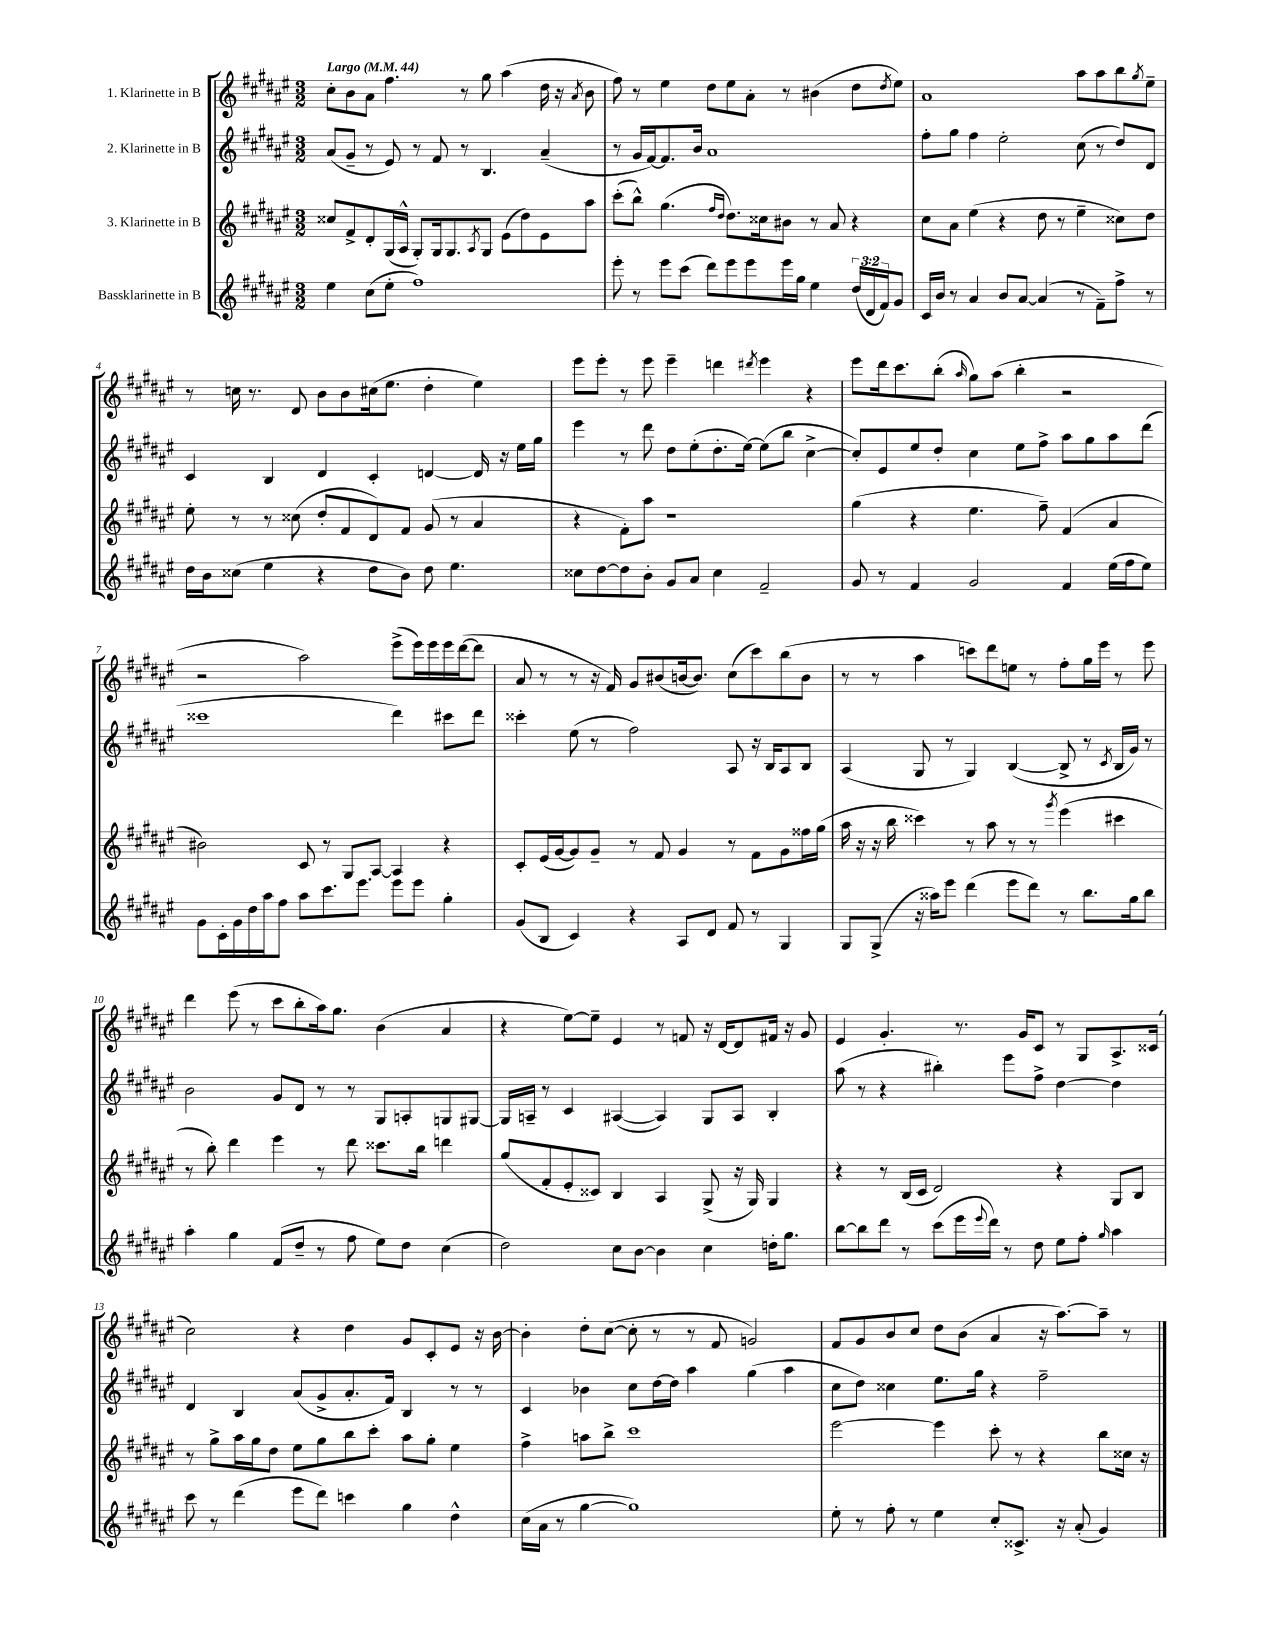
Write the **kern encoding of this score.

**kern	**kern	**kern	**kern
*part4	*part3	*part2	*part1
*staff4	*staff3	*staff2	*staff1
*I"Bassklarinette in B	*I"3. Klarinette in B	*I"2. Klarinette in B	*I"1. Klarinette in B
*clefG2	*clefG2	*clefG2	*clefG2
*k[f#c#g#d#a#e#]	*k[f#c#g#d#a#e#]	*k[f#c#g#d#a#e#]	*k[f#c#g#d#a#e#]
*M3/2	*M3/2	*M3/2	*M3/2
*MM44	*MM44	*MM44	*MM44
=1	=1	=1	=1
!	!	!	!LO:TX:a:B:t=Largo
4ee#\	8cc##X/L	(8a#/L	8cc#'\L
.	8f#^/	8g#~/J	8b\
(8cc#\L	8d#'/	8r	8a#\J
8ee#'\J	(16G#/L	8e#/)	4.ff#\
.	16A#^^/JJ	.	.
1ff#)	8G#'/L)	8r	.
.	16G#/k	8f#/	.
.	8.G#/	.	.
.	.	8r	8r
.	8qA#/	.	.
.	8G#/J	4.B/	8gg#\
.	(8e#\L	.	(4aa#\
.	8dd#\)	.	.
.	8e#\	(4a#~/	16dd#\
.	.	.	16r
.	.	.	8qa#/
.	8aa#\J	.	8b\
=2	=2	=2	=2
8eee#'\	(8ccc#'\L	8r	8ff#\)
8r	8bb^^\J)	16g#/LL	8r
.	.	[16f#/J)	.
8eee#\L	(4.gg#\	8.f#/]	4ee#\
(8ccc#\J	.	.	.
.	.	16b/Jk	.
8ddd#\L)	.	1a#	8dd#\L
.	16qqff#/LL	.	.
.	16qqdd#/JJ	.	.
8eee#\	8.dd#\L)	.	8ee#\
8eee#\	.	.	8a#'\J
.	16cc##X\k	.	.
16eee#\L	8b#X\J	.	8r
16gg#\JJ	.	.	.
4ee#\	8r	.	(4b#X\
.	8a#/	.	.
(24dd#/LL	4r	.	8dd#\L
24d#/	.	.	.
24f#/J)	.	.	.
.	.	.	8qdd#/
8g#/J	.	.	8ee#\J)
=3	=3	=3	=3
16c#/LL	8cc#\L	8ff#'\L	1a#
16b/JJ	.	.	.
8r	8a#\J	8gg#\J	.
4a#/	(4ee#\	4ff#\	.
8b/L	4r	2ee#'\	.
[8a#/J	.	.	.
(4a#/]	8dd#\	.	.
.	8r	.	.
8r	4ee#~\	(8cc#\	8aa#\L
8f#~\L)	.	8r	8aa#\
8ff#^\J	8cc##X\L)	8dd#/L)	8bb\
.	.	.	8qgg#/
8r	8dd#\J	8d#/J	8ee#~\J
!!LO:LB:g=z
=4	=4	=4	=4
16dd#\LL	8ee#'\	4c#/	8r
16b\J	.	.	.
(8cc##X\J	8r	.	16ccn\
.	.	.	8.r
4ee#\	8r	4B/	.
.	(8cc##X\	.	8d#/
4r	8dd#'/L	4d#/	8b\L
.	8f#/	.	8b\
8dd#\L	8d#/)	4c#'/	(16cc#X\k
.	.	.	8.ee#\J
8b\J)	8f#/J	.	.
8dd#\	(8g#/	[4dn/	4dd#'\
4.ee#\	8r	.	.
.	4a#/	16d/]	4ee#\)
.	.	16r	.
.	.	16ee#\LL	.
.	.	16gg#\JJ	.
=5	=5	=5	=5
8cc##X\L	4r	4eee#\	8eee#\L
[8dd#\	.	.	8eee#'\J
8dd#\]	8f#'\L)	8r	8r
8b'\J	8aa#\J	8ddd#\	8eee#\
8g#/L	1r	8dd#\L	4eee#~\
8a#/J	.	(8ee#'\	.
4cc##\	.	8.dd#'\	4dddn\
.	.	[16ee#\Jk)	.
.	.	.	8qddd#X/
2f#~/	.	(8ee#\L]	4eee#\
.	.	8bb\J	.
.	.	[4cc#^\	4r
=6	=6	=6	=6
8g#/	(4gg#\	8cc#'/L])	8eee#\L
8r	.	8e#/	16ddd#\k
.	.	.	8.ccc#\
4f#/	4r	8ee#/	.
.	.	8dd#'/J	(8bb'\J
.	.	.	16qqaa#/
2g#/	4.ee#\	4cc#\	8gg#\L)
.	.	.	(8aa#\J
.	.	8ee#\L	4bb'\
.	8ff#~\)	8ff#^\J	.
4f#/	(4f#/	8aa#\L	2r
.	.	8gg#\	.
(16ee#\LL	4a#/	8aa#\	.
16ff#\J	.	.	.
8ee#\J)	.	(8ddd#\J	.
!!LO:LB:g=z
=7	=7	=7	=7
8g#\L	2b#X\)	1ccc##X	2r
16c#'\L	.	.	.
16g#\	.	.	.
16dd#\	.	.	.
16aa#\J	.	.	.
8ff#\J	.	.	.
8aa#\L	8c#/	.	2aa#\)
8.ccc#\	8r	.	.
.	8G#/L	.	.
8.eee#\J	.	.	.
.	[8A#/J	.	.
8eee#\L	4A#/]	4ddd#\)	(8eee#^\L
8eee#\J	.	.	16eee#\L)
.	.	.	16eee#\
4gg#'\	4r	8ccc#X\L	16eee#\
.	.	.	([16ddd#\J
.	.	8ddd#\J	8ddd#\J]
=8	=8	=8	=8
(8g#/L	8c#'/L	4ccc##X'\	8a#/
8B/J	(16e#/L	.	8r
.	[16g#/J	.	.
4c#/)	8g#/])	(8ee#\	8r
.	8g#~/J	8r	16r
.	.	.	16f#/)
4r	8r	2ff#\)	8g#/L
.	8f#/	.	(8b#X/
8A#/L	4g#/	.	[16bn/k
.	.	.	8.b/J])
8d#/J	.	.	.
8f#/	8r	8A#/	(8cc#\L
8r	8f#\L	16r	8ccc#\)
.	.	16B/KL	.
4G#/	8g#\	8A#/	(8bb\
.	16ff##X\L	8B/J	8b\J
.	(16gg#\JJ	.	.
=9	=9	=9	=9
8G#/L	16aa#\	(4A#/	8r
.	16r	.	.
(8G#^/J	16r	.	8r
.	16bb\	.	.
16r	4ccc##X\)	8G#/	4aa#\
16aa##X\KL)	.	.	.
8eee#\J	.	8r	.
(4ddd#\	8r	4G#/)	8cccn\L)
.	8aa#\	.	8ddd#\
8eee#\L	8r	([4B/	8een\J
8ddd#\J)	8r	.	8r
.	8qggg#/	.	.
8r	(4eee#\	8B^/]	8ff#'\L
8.bb\L	.	8r	16gg#\L
.	.	.	16eee#\JJ
.	.	8qc#/	.
.	4ccc#X\	16B/LL	8r
16gg#\k	.	16g#/JJ)	.
8bb\J	.	8r	8eee#\
!!LO:LB:g=z
=10	=10	=10	=10
4aa#'\	8r	2b\	4ddd#\
.	8bb'\)	.	.
4gg#\	4ddd#\	.	(8eee#\
.	.	.	8r
(8f#/L	4eee#\	8g#/L	8ccc#\L
8dd#~/J	.	8d#/J	8bb'\
8r	8r	8r	16aa#\k)
.	.	.	8.gg#\J
8ff#\	8ddd#\	8r	.
8ee#\L)	8.ccc##X\L	8G#/L	(4b\
8dd#\J	.	8An'/	.
.	16bb\Jk	.	.
(4cc#\	4dddn\	8Gn/	4a#/
.	.	[8G#X/J	.
=11	=11	=11	=11
2dd#\)	(8gg#/L	16G#/LL]	4r
.	.	16An~/JJ	.
.	8f#'/	8r	.
.	8e#'/	4c#/	[8ee#\L)
.	8c##X/J)	.	8ee#~\J]
8cc#\L	4B/	([4A#X/	4e#/
[8b\J	.	.	.
4b\]	4A#/	4A#/])	8r
.	.	.	8fn/
4cc#\	(8G#^/	8G#/L	16r
.	.	.	[16d#/KL
.	16r	8A#/J	8d#/]
.	16G#/)	.	.
16ddn'\KL	4G#/	4B'/	16f#X/Jk
8.gg#\J	.	.	16r
.	.	.	8g#/
=12	=12	=12	=12
[8bb\L	4r	(8aa#\	4e#/
8bb\]	.	8r	.
8ddd#\J	8r	4r	4.g#'/
8r	(16B/LL	.	.
.	16c#/JJ	.	.
(8ccc#\L	2d#/)	4bb#X'\)	.
16eee#\L	.	.	8.r
8qqeee#/	.	.	.
16ddd#\JJ)	.	.	.
8r	.	8eee#\L	.
.	.	.	16g#/KL
8dd#\	.	8ff#^\J	8c#/J
8ee#\L	4r	[4dd#\	8r
8ff#'\J	.	.	8G#/L
16qqgg#/	.	.	.
4aa#\	8G#/L	4dd#\]	8.A#^/
.	8B/J	.	.
.	.	.	(16c##X/Jk
!!LO:LB:g=z
=13	=13	=13	=13
8ccc#\	8r	4d#/	2cc#\)
8r	8gg#^\L	.	.
(4ddd#\	16aa#\L	4B/	.
.	16gg#\J	.	.
.	8dd#\J	.	.
8eee#\L	8ee#\L	(8a#/L	4r
8ddd#\J)	8gg#\	8g#^/	.
4cccn\	8bb\	8.a#'/	4dd#\
.	8ccc#'\J	.	.
.	.	16f#/Jk)	.
4gg#\	8aa#\L	4B/	8g#/L
.	8gg#'\J	.	8c#'/
4dd#^^\	4ee#\	8r	8e#/J
.	.	8r	16r
.	.	.	[16b\
=14	=14	=14	=14
(16cc#\LL	4ff#^\	4c#/	4b'\]
16a#\JJ	.	.	.
8r	.	.	.
[4gg#\	8aan\L	4b-X\	8dd#'\L
.	8bb^\J	.	([8cc#\J
1gg#])	1ccc#	8cc#\L	8cc#'\]
.	.	[16dd#\L	8r
.	.	16dd#\JJ]	.
.	.	4aa#\	8r
.	.	.	8f#/
.	.	(4gg#\	2gn/)
.	.	4aa#\	.
=15	=15	=15	=15
8ee#'\	[2eee#\	8cc#\L	8f#/L
8r	.	8dd#\J)	8g#/
8ff#'\	.	4cc##X\	8b/
8r	.	.	8cc#/J
4ee#\	4eee#\]	8.ee#\L	8dd#\L
.	.	.	(8b\J
.	.	16gg#\Jk	.
8cc#'/L	8ccc#'\	4r	4a#/
8.c##X^/J	8r	.	.
.	4r	2ff#~\	16r
16r	.	.	[8.aa#\L)
(8a#'/	.	.	.
4g#/)	8bb\L	.	8aa#~\J]
.	16cc##X\Jk	.	8r
.	16r	.	.
==	==	==	==
*-	*-	*-	*-
